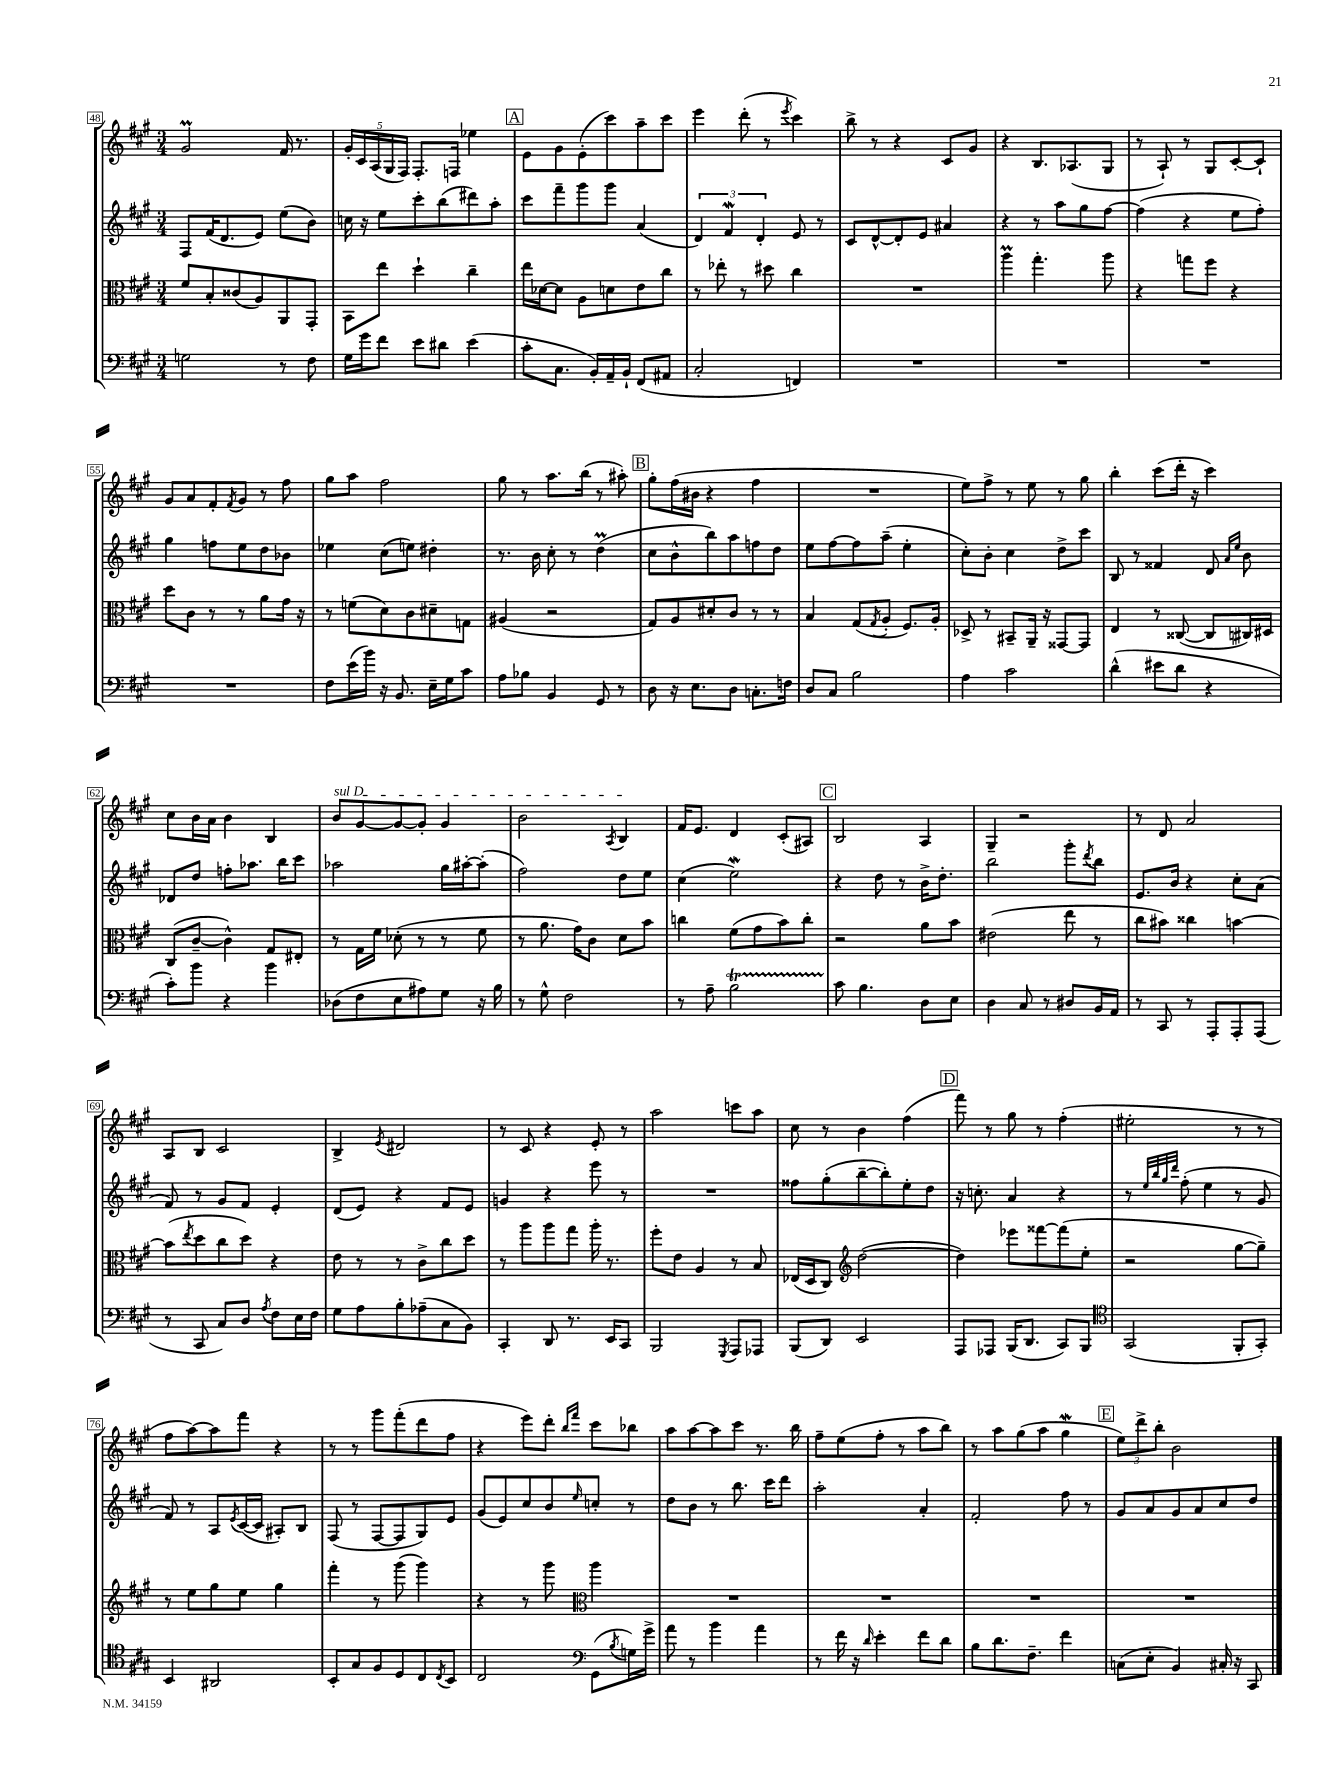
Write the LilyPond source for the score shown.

<<
\new StaffGroup <<
\new Staff = "s0" {
    \clef treble \key a \major \numericTimeSignature \time 3/4
    gis'2\prall fis'16 r8. |
    \tuplet 5/4 { gis'16-. cis'16 a16( gis16 fis16) } fis8.-. f16 ees''4 |
    \mark \markup { \box "A" } e'8 gis'8 e'8-.( cis'''8) a''8-- cis'''8 |
    e'''4 d'''8-.( r8 \acciaccatura { e'''8 } cis'''4) |
    b''8-> r8 r4 cis'8 gis'8 |
    r4 b8. aes8.( gis8 |
    r8 a8-!) r8 gis8 cis'8~-. cis'8-! |
    gis'8 a'8 fis'8-. \acciaccatura { fis'8 } gis'8 r8 fis''8 |
    gis''8 a''8 fis''2 |
    gis''8 r8 a''8. b''16( r8 ais''8-.) |
    \mark \markup { \box "B" } gis''8-. fis''16( bis'16 r4 fis''4 |
    R2. |
    e''8) fis''8-> r8 e''8 r8 gis''8 |
    b''4-. cis'''8( d'''16-. r16 cis'''4) |
    cis''8 b'16 a'16 b'4 b4 |
    \once \override TextSpanner.bound-details.left.text = \markup { \italic "sul D" } b'8\startTextSpan gis'8~ gis'8~ gis'8-. gis'4 |
    b'2 \acciaccatura { a8 } b4\stopTextSpan |
    fis'16 e'8. d'4 cis'8-.( ais8) |
    \mark \markup { \box "C" } b2 a4 |
    gis4-- r2 |
    r8 d'8 a'2 |
    a8 b8 cis'2 |
    b4-> \acciaccatura { e'8 } dis'2 |
    r8 cis'8 r4 e'8-. r8 |
    a''2 c'''8 a''8 |
    cis''8 r8 b'4 fis''4( |
    \mark \markup { \box "D" } fis'''8) r8 gis''8 r8 fis''4-.( |
    eis''2-. r8 r8 |
    fis''8 a''8~) a''8 fis'''8 r4 |
    r8 r8 gis'''8 fis'''8-.( d'''8 fis''8 |
    r4 e'''8) d'''8-. \grace { b''16 fis'''16 } cis'''8 bes''8 |
    a''8 a''8~ a''8 cis'''8 r8. b''16 |
    fis''8-- e''8( fis''8-. r8 a''8 b''8) |
    r8 a''8 gis''8( a''8 gis''4\mordent |
    \mark \markup { \box "E" } \tuplet 3/2 { e''8) d'''8-> b''8-. } b'2 \bar "|." |
}
\new Staff = "s1" {
    \clef treble \key a \major \numericTimeSignature \time 3/4
    fis8 fis'16( d'8. e'8) e''8( b'8) |
    c''16 r16 e''8 cis'''8-. b''8( dis'''8) a''8-. |
    \mark \markup { \box "A" } cis'''8 fis'''8-- gis'''8 gis'''8 a'4( |
    \tuplet 3/2 { d'4) fis'4\mordent d'4-. } e'8 r8 |
    cis'8 d'8~-^ d'8-. e'8 ais'4 |
    r4 r8 a''8 gis''8 fis''8~ |
    fis''4( r4 e''8 fis''8-.) |
    gis''4 f''8 e''8 d''8 bes'8 |
    ees''4 cis''8( e''8) dis''4-. |
    r8. b'16 cis''8-. r8 d''4\prall( |
    \mark \markup { \box "B" } cis''8 b'8-^ b''8) a''8 f''8 d''8 |
    e''8 fis''8~ fis''8 a''8--( e''4-. |
    cis''8-.) b'8-. cis''4 d''8-> cis'''8 |
    b8 r8 fisis'4 d'8 \grace { a'16 e''16 } b'8 |
    des'8 d''8 f''8-. aes''8. b''16 cis'''8 |
    aes''2 gis''16 ais''16~-. ais''8-.( |
    fis''2) d''8 e''8 |
    cis''4( e''2\mordent) |
    \mark \markup { \box "C" } r4 d''8 r8 b'16-> d''8.-. |
    b''2 gis'''8-. \acciaccatura { d'''8 } b''8 |
    e'8. b'16 r4 cis''8-. a'8( |
    fis'8) r8 gis'8 fis'8 e'4-. |
    d'8( e'8) r4 fis'8 e'8 |
    g'4 r4 e'''8 r8 |
    R2. |
    fisis''8 gis''8-.( b''8~-- b''8-.) e''8-. d''8 |
    \mark \markup { \box "D" } r16 c''8.-. a'4 r4 |
    r8 \grace { e''32 b''32 gis''32 d'''32 } fis''8-.( e''4 r8 gis'8 |
    fis'8) r8 a8 \acciaccatura { e'8 } cis'16~( cis'16 ais8-.) b8 |
    fis8( r8 fis8~ fis8 gis8) e'8 |
    gis'8( e'8) cis''8 b'8 \grace { e''16 } c''8-. r8 |
    d''8 b'8 r8 b''8. cis'''16 d'''8 |
    a''2-. a'4-. |
    fis'2-. fis''8 r8 |
    \mark \markup { \box "E" } gis'8 a'8 gis'8 a'8 cis''8 d''8 \bar "|." |
}
\new Staff = "s2" {
    \clef alto \key a \major \numericTimeSignature \time 3/4
    fis'8 b8-. cisis'8( a8) a,8 gis,8-. |
    b,8 e''8 d''4-! cis''4-- |
    \mark \markup { \box "A" } e''16 des'16~ des'8 a8 d'8 e'8 cis''8 |
    r8 ees''8-. r8 dis''8 cis''4 |
    R2. |
    a''4\prall gis''4.-. a''8 |
    r4 g''8 fis''8 r4 |
    d''8 cis'8 r8 r8 a'8 gis'16 r16 |
    r8 f'8( d'8) cis'8 dis'8-- g8 |
    ais4( r2 |
    \mark \markup { \box "B" } gis8) a8 dis'8-. cis'8 r8 r8 |
    b4 gis8( \acciaccatura { gis8 } a8-. fis8.) a16-. |
    des8-> r8 bis,8-- a,16-- r16 gisis,8~ gisis,8 |
    e4 r8 cisis8~( cisis8 cis16) dis16 |
    cis8( cis'8~-- cis'4-^) gis8 eis8-. |
    r8 gis16 fis'16 des'8-.( r8 r8 fis'8 |
    r8 a'8. gis'16) cis'8 d'8 b'8 |
    c''4 fis'8( gis'8 b'8) c''8-. |
    \mark \markup { \box "C" } r2 a'8 b'8 |
    eis'2( e''8 r8 |
    cis''8 bis'8) cisis''4 b'4~ |
    b'8( \acciaccatura { e''8 } d''8 cis''8 d''8) r4 |
    e'8 r8 r8 cis'8-> cis''8 d''8 |
    r8 a''8 a''8 gis''8 a''16-. r8. |
    fis''8-. e'8 a4 r8 b8 |
    ees16( d16 cis8) \clef treble d''2~( |
    \mark \markup { \box "D" } d''4) ees'''8 fisis'''8~ fisis'''8( e''8-. |
    r2 gis''8~ gis''8--) |
    r8 e''8 gis''8 e''8 gis''4 |
    fis'''4-. r8 gis'''8( gis'''4) |
    r4 r8 gis'''8 \clef alto a''4 |
    R2. |
    R2. |
    R2. |
    \mark \markup { \box "E" } R2. \bar "|." |
}
\new Staff = "s3" {
    \clef bass \key a \major \numericTimeSignature \time 3/4
    g2 r8 fis8 |
    gis16 gis'16 fis'8 e'8 dis'8 e'4( |
    \mark \markup { \box "A" } cis'8-. cis8. b,16-.) a,16-- b,16-! fis,8( ais,8 |
    cis2-. f,4) |
    R2. |
    R2. |
    R2. |
    R2. |
    fis8 e'16( b'16) r16 b,8. e16-- gis16 cis'8 |
    a8 bes8 b,4 gis,8 r8 |
    \mark \markup { \box "B" } d8 r16 e8. d8 c8.-. f16 |
    d8 cis8 b2 |
    a4 cis'2 |
    d'4-^( eis'8 d'8 r4 |
    cis'8-.) b'8 r4 b'4 |
    des8( fis8 e8 ais8) gis8 r16 b16 |
    r8 gis8-^ fis2 |
    r8 a8-- b2\startTrillSpan |
    \mark \markup { \box "C" } cis'8\stopTrillSpan b4. d8 e8 |
    d4 cis8 r8 dis8 b,16 a,16 |
    r8 cis,8 r8 a,,8-. a,,8-. a,,8( |
    r8 cis,8 cis8) d8 \acciaccatura { a8 } fis8 e16 fis16 |
    gis8 a8 b8-. aes8--( cis8 b,8) |
    cis,4-. d,8 r8. e,16 cis,8 |
    b,,2 \acciaccatura { gis,,8 } a,,8 aes,,8 |
    b,,8( d,8) e,2 |
    \mark \markup { \box "D" } a,,8 aes,,8 b,,16( d,8. cis,8) b,,8 |
    \clef tenor gis,2( fis,8-. gis,8-.) |
    b,4 ais,2 |
    b,8-. gis8 fis8 d8 cis8 \acciaccatura { cis8 } b,8 |
    cis2 \clef bass gis,8( \acciaccatura { b8 } g16) gis'16-> |
    a'8 r8 b'4 a'4 |
    r8 fis'16 r16 \grace { d'16 } e'4-. fis'8 d'8 |
    b8 d'8. fis8.-- fis'4 |
    \mark \markup { \box "E" } c8( e8-. b,4) cis16-. r16 cis,8 \bar "|." |
}
>>
>>
\layout { \context { \Score currentBarNumber = #48 \override BarNumber.stencil = #(make-stencil-boxer 0.1 0.3 ly:text-interface::print) } }
